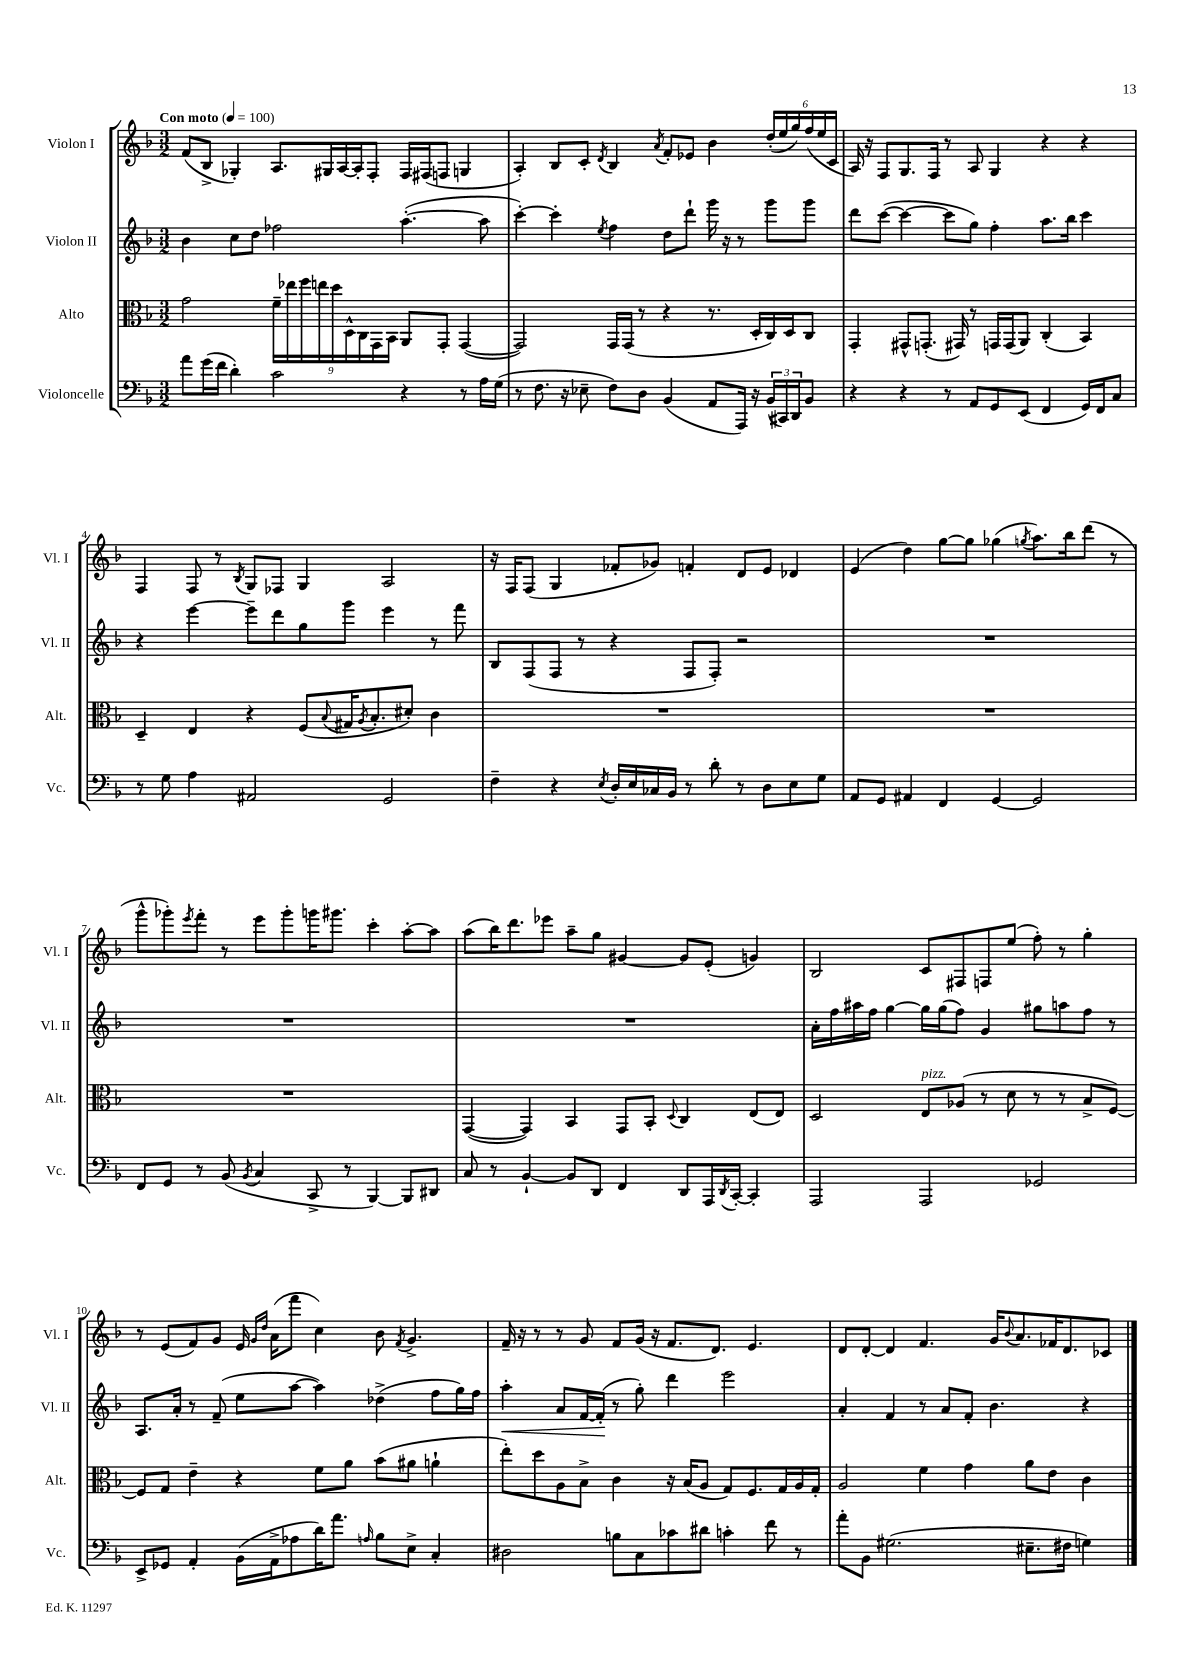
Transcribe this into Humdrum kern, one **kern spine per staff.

**kern	**kern	**kern	**dynam	**kern
*part4	*part3	*part2	*part2	*part1
*staff4	*staff3	*staff2	*staff2	*staff1
*I"Violoncelle	*I"Alto	*I"Violon II	*	*I"Violon I
*I'Vc.	*I'Alt.	*I'Vl. II	*	*I'Vl. I
*clefF4	*clefC3	*clefG2	*	*clefG2
*k[b-]	*k[b-]	*k[b-]	*	*k[b-]
*M3/2	*M3/2	*M3/2	*	*M3/2
*MM100	*MM100	*MM100	*	*MM100
=1	=1	=1	=1	=1
!	!	!	!	!LO:TX:a:B:t=Con moto
8a\L	2g\	4b-\	.	(8f/L
(16g\L	.	.	.	8B-^/J
16f\JJ	.	.	.	.
4d'\)	.	8cc\L	.	4G-X'/)
.	.	8dd\J	.	.
2c\	18f~\LL	2ff-X\	.	8.A/L
.	18ee-X\	.	.	.
.	18ff\	.	.	.
.	18een\	.	.	.
.	.	.	.	16G#X/L
.	18dd\	.	.	.
.	.	.	.	[16A/
.	18D^^\	.	.	.
.	.	.	.	16A'/J]
.	18C\	.	.	.
.	.	.	.	8F'/J
.	18GG\	.	.	.
.	18BB-\JJ	.	.	.
4r	8AA/L	([4.aa'\	.	16F/LL
.	.	.	.	(16F#X/J
.	8GG'/J	.	.	8Fn/J
8r	([4GG/	.	.	4Gn/
16A\LL	.	8aa\]	.	.
(16G\JJ	.	.	.	.
=2	=2	=2	=2	=2
8r	2GG/])	[4ccc'\)	.	4A'/)
8.F\	.	.	.	.
.	.	4ccc'\]	.	8B-/L
16r	.	.	.	.
8E-X~\	.	.	.	8c'/J
.	.	8qee/	.	8qd/
8F\L)	16GG/LL	4ff\	.	4B-/
.	(16GG/JJ	.	.	.
8D\J	8r	.	.	.
.	.	.	.	8qa/
(4BB-/	4r	8dd\L	.	8f'/L
.	.	8ddd`\J	.	8e-X/J
8AA/L	8.r	16ggg\	.	4b-\
.	.	16r	.	.
16AAA/Jk)	.	8r	.	.
16r	16D'/LL	.	.	.
(24BB-/LL	16C/)	8ggg\L	.	(24dd'/LL
24CC#X/)	.	.	.	24ee/
.	16D/J	.	.	.
24DD/J	.	.	.	24gg/)
8BB-/J	8C/J	8ggg\J	.	(24ff/
.	.	.	.	24ee/
.	.	.	.	24c/JJ
=3	=3	=3	=3	=3
4r	4GG'/	8ddd\L	.	16A/)
.	.	.	.	16r
.	.	([8ccc\J	.	8F/L
4r	8GG#X^^/L	4ccc\_	.	8.G/
.	(8.GGn'/J	.	.	.
.	.	.	.	16F/Jk
8r	.	8ccc\L]	.	8r
.	16GG#X/)	.	.	.
8AA/L	8r	8gg\J)	.	8A/
8GG/	16GGn/LL	4ff'\	.	4G/
.	(16GG/J	.	.	.
(8EE/J	8AA/J)	.	.	.
4FF/	(4C'/	8.aa\L	.	4r
.	.	16bb-\Jk	.	.
16GG/LL)	4BB-/)	4ccc\	.	4r
16FF/J	.	.	.	.
8C/J	.	.	.	.
!!LO:LB:g=z
=4	=4	=4	=4	=4
8r	4D~/	4r	.	4F/
8G\	.	.	.	.
4A\	4E/	[4eee\	.	8F/
.	.	.	.	8r
.	.	.	.	8qB-/
2AA#X/	4r	8eee~\L]	.	8G/L
.	.	8ddd\	.	8F-X/J
.	(8F/L	8gg\	.	4G/
.	8qqB-/	.	.	.
.	16G#X/K	8ggg\J	.	.
.	8qA/	.	.	.
.	8.B-'/	.	.	.
2GG/	.	4eee\	.	2A/
.	8d#X'/J)	.	.	.
.	4c\	8r	.	.
.	.	8fff\	.	.
=5	=5	=5	=5	=5
4F~\	1.r	8B-/L	.	16r
.	.	.	.	16F/KL
.	.	(8F/	.	(8F/J
4r	.	8F/J	.	4G/
.	.	8r	.	.
8qE/	.	.	.	.
16D'/LL	.	4r	.	8f-X'/L
16E/	.	.	.	.
16C-X/	.	.	.	8g-X/J)
16BB-/JJ	.	.	.	.
8r	.	8F/L	.	4fn'/
8d'\	.	8F'/J)	.	.
8r	.	2r	.	8d/L
8D\L	.	.	.	8e/J
8E\	.	.	.	4d-X/
8G\J	.	.	.	.
=6	=6	=6	=6	=6
8AA/L	1.r	1.r	.	(4e/
8GG/J	.	.	.	.
4AA#X/	.	.	.	4dd\)
4FF/	.	.	.	[8gg\L
.	.	.	.	8gg\J]
[4GG/	.	.	.	(4gg-X\
.	.	.	.	8qggn/
2GG/]	.	.	.	8.aa\L)
.	.	.	.	16bb-\k
.	.	.	.	(8ddd\J
.	.	.	.	8r
!!LO:LB:g=z
=7	=7	=7	=7	=7
8FF/L	1.r	1.r	.	8ggg^^\L
8GG/J	.	.	.	8ggg-X'\)
.	.	.	.	8qeee/
8r	.	.	.	8fff'\J
(8BB-/	.	.	.	8r
8qBB-/	.	.	.	.
4C/	.	.	.	8eee\L
.	.	.	.	8ggg-'\
8CC^/	.	.	.	16gggn\K
.	.	.	.	8.ggg#X\J
8r	.	.	.	.
[4BBB-/)	.	.	.	4ccc'\
8BBB-/L]	.	.	.	[8aa'\L
8DD#X/J	.	.	.	8aa\J]
=8	=8	=8	=8	=8
8C/	([4GG/	1.r	.	(8aa\L
8r	.	.	.	16bb-\K)
.	.	.	.	8.ddd\
[4BB-`/	4GG/])	.	.	.
.	.	.	.	8eee-X\J
8BB-/L]	4BB-/	.	.	8aa~\L
8DD/J	.	.	.	8gg\J
4FF/	8GG/L	.	.	[4g#X/
.	8BB-'/J	.	.	.
.	8qqD/	.	.	.
8DD/L	4C/	.	.	8g#/L]
16AAA/L	.	.	.	(8e'/J
8qDD/	.	.	.	.
[16CC'/JJ	.	.	.	.
4CC'/]	(8E/L	.	.	4gn/)
.	8E/J)	.	.	.
=9	=9	=9	=9	=9
2AAA/	2D/	16a'\LL	.	2B-/
.	.	16ff\	.	.
.	.	16aa#X\	.	.
.	.	16ff\JJ	.	.
.	.	[4gg\	.	.
!	!LO:TX:a:i:t=pizz.	!	!	!
2AAA/	8E/L	16gg\LL]	.	8c/L
.	.	(16gg\J	.	.
.	(8A-X/J	8ff\J)	.	8F#X/
.	8r	4g/	.	8Fn/
.	8d\	.	.	(8ee/J
2GG-X/	8r	8gg#X\L	.	8ff'\)
.	8r	8aan\	.	8r
.	8B-^/L	8ff\J	.	4gg'\
.	[8F/J)	8r	.	.
!!LO:LB:g=z
=10	=10	=10	=10	=10
8EE^/L	8F/L]	8.A/L	.	8r
8GG-X/J	8G/J	.	.	(8e/L
.	.	16a'/Jk	.	.
4AA'/	4e~\	8r	.	8f/)
.	.	(8f~/	.	8g/J
(16BB-\LL	4r	8ee\L	.	16e/
.	.	.	.	16qqg/LL
.	.	.	.	16qqdd/JJ
16AA^\J	.	.	.	(16a\KL
8A-X\	.	[8aa\J	.	8fff\J
16d\K)	8f\L	4aa\])	.	4cc\)
8.a\J	.	.	.	.
.	8a\J	.	.	.
16qqAn/	.	.	.	.
8B-\L	(8b-\L	(4dd-X^\	.	8b-\
.	.	.	.	8qf/
8E^\J	8a#X\J	.	.	4.g^/
4C'/	4an`\	8ff\L	.	.
.	.	16gg\L)	.	.
.	.	16ff\JJ	.	.
=11	=11	=11	=11	=11
!	!	!	!LO:HP:b	!
2D#X\	8ee'\L)	4aa'\	<	16f~/
.	.	.	.	16r
.	8dd\	.	.	8r
.	8A\	8a/L	.	8r
.	8B-^\J	[16f/L	.	8g/
.	.	(16f'/JJ]	.	.
8Bn\L	4c\	8r	[	8f/L
8C\	.	8gg'\)	.	(16g/Jk
.	.	.	.	16r
8c-X\	16r	4ddd\	.	8.f/L
.	(16B-/KL	.	.	.
8d#X\J	8A/J	.	.	.
.	.	.	.	8.d/J)
4cn'\	8G/L)	2eee\	.	.
.	8.F/	.	.	4.e/
8f\	.	.	.	.
.	16G/L	.	.	.
8r	16A/	.	.	.
.	16G'/JJ	.	.	.
=12	=12	=12	=12	=12
8a'\L	2A/	4a'/	.	8d/L
8BB-\J	.	.	.	[8d'/J
(2.G#X\	.	4f/	.	4d/]
.	4f\	8r	.	4.f/
.	.	8a/L	.	.
.	4g\	8f'/J	.	.
.	.	4.b-\	.	16g/KL
.	.	.	.	8qqb-/
.	.	.	.	8.a/
8.E#X~\L	8a\L	.	.	.
.	8e\J	.	.	16f-X/K
16F#X\Jk	.	.	.	8.d/
4Gn\)	4c\	4r	.	.
.	.	.	.	8c-X/J
==	==	==	==	==
*-	*-	*-	*-	*-
